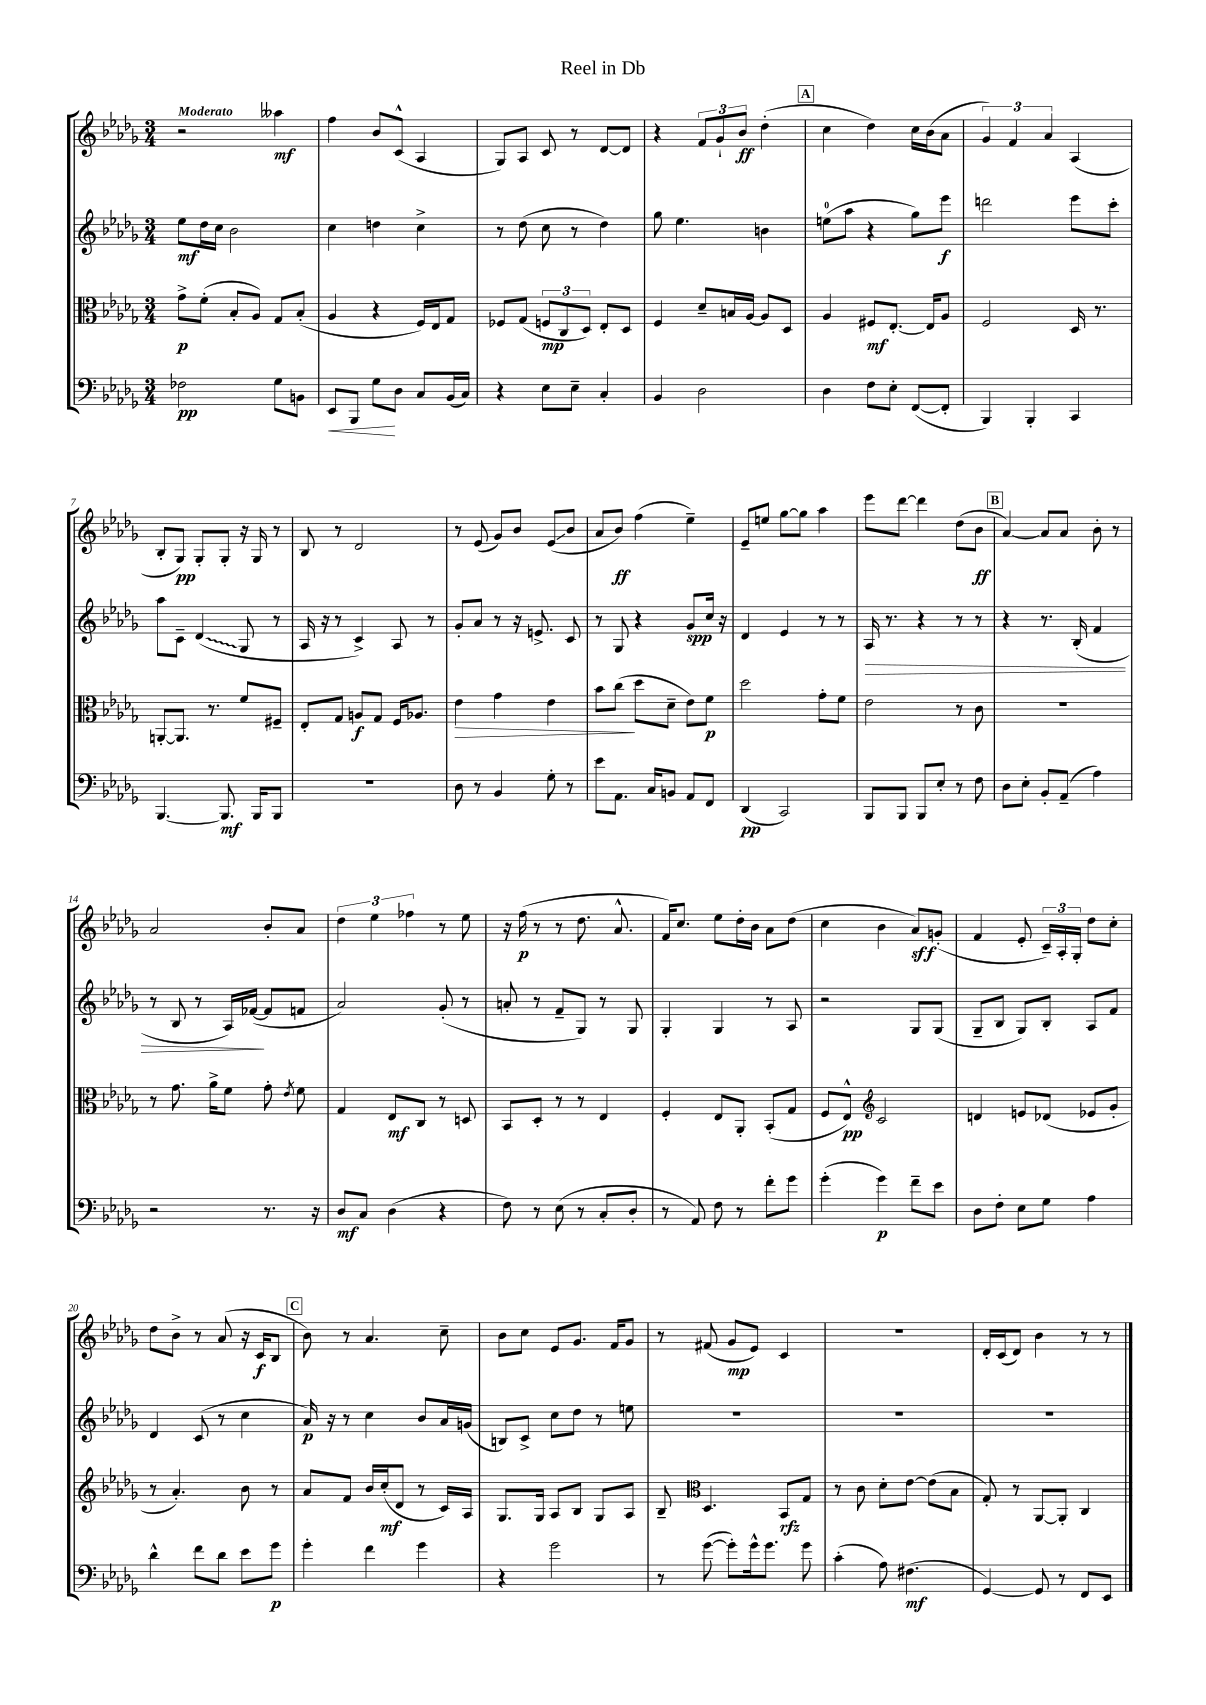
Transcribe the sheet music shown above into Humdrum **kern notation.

**kern	**kern	**kern	**kern
*staff4	*staff3	*staff2	*staff1
*clefF4	*clefC3	*clefG2	*clefG2
*k[b-e-a-d-g-]	*k[b-e-a-d-g-]	*k[b-e-a-d-g-]	*k[b-e-a-d-g-]
*M3/4	*M3/4	*M3/4	*M3/4
2F-	8g-^	8ee-	2r
.	(8f'	16dd-	.
.	.	16cc	.
.	8B-'	2b-	.
.	8A-)	.	.
8G-	8G-	.	4aa--
8BB	(8B-'	.	.
=	=	=	=
8EE-	4A-	4cc	4ff
8BBB-	.	.	.
8G-	4r	4dd	8b-
8D-	.	.	(8c^^
8C	16F)	4cc^	4A-
.	16E-	.	.
(16BB-	8G-	.	.
16C)	.	.	.
=	=	=	=
4r	8F-	8r	8G-)
.	(8G-	(8dd-	8A-
8E-	12F	8cc	8c
.	12C	.	.
8E-~	.	8r	8r
.	12D-)	.	.
4C'	8E-'	4dd-)	[8d-
.	8D-	.	8d-]
=	=	=	=
4BB-	4F	8gg-	4r
.	.	4.ee-	.
2D-	8d-~	.	12f
.	.	.	12g-`
.	16B	.	.
.	.	.	12b-
.	[16A-	.	.
.	8A-]	4b	(4dd-'
.	8D-	.	.
=	=	=	=
4D-	4A-	(8ee	4cc
.	.	8aa-	.
8F	8F#	4r	4dd-)
8E-'	[8.E-'	.	.
([8FF	.	8gg-)	16cc
.	16E-]	.	(16b-
8FF']	8A-	8eee-	8a-
=	=	=	=
4BBB-)	2F	2ddd	6g-)
.	.	.	6f
4BBB-'	.	.	.
.	.	.	6a-
4CC	16D-	8eee-	(4A-
.	8.r	.	.
.	.	8ccc'	.
=	=	=	=
[4.BBB-	[8AA'	8aa-	8B-'
.	8.AA]	8c~	8G-)
.	.	(4d-	8G-'
.	8.r	.	.
8.BBB-]	.	.	8G-'
.	8f	8G-	16r
16BBB-	.	.	16G-
8BBB-	8F#~	8r	8r
=	=	=	=
2.r	8E-'	16A-	8B-
.	.	16r	.
.	8G-	8r	8r
.	8A	4c^)	2d-
.	8G-	.	.
.	16F	8A-	.
.	8.A-	.	.
.	.	8r	.
=	=	=	=
8D-	4e-	8g-'	8r
8r	.	8a-	(8e-
4BB-	4g-	8r	8g-)
.	.	16r	8b-
.	.	8.e^	.
8G-'	4e-	.	(8e-
8r	.	8c	8b-
=	=	=	=
8e-	8b-	8r	8a-
8.AA-	(8cc	8G-	8b-)
.	8dd-	4r	(4ff
16C	.	.	.
8BB	8d-~	.	.
8AA-	8e-)	8g-	4ee-~)
8FF	8f	16cc	.
.	.	16r	.
=	=	=	=
(4DD-	2dd-	4d-	8e-~
.	.	.	8ee
2CC)	.	4e-	[8gg-
.	.	.	8gg-]
.	8g-'	8r	4aa-
.	8f	8r	.
=	=	=	=
8BBB-	2e-	16A-	8eee-
.	.	8.r	.
8BBB-	.	.	[8ddd-
8BBB-	.	4r	4ddd-]
8E-'	.	.	.
8r	8r	8r	(8dd-
8F	8c	8r	8b-
=	=	=	=
8D-	2.r	4r	[4a-)
8E-'	.	.	.
8BB-'	.	8.r	8a-]
(8AA-~	.	.	8a-
.	.	(16B-'	.
4A-)	.	4f	8b-'
.	.	.	8r
=	=	=	=
2r	8r	8r	2a-
.	8.g-	8B-	.
.	.	8r	.
.	16a-^	.	.
.	8f	16A-)	.
.	.	([16f-	.
8.r	8g-'	8f-]	8b-'
.	8qe-	.	.
.	8f	8f	8a-
16r	.	.	.
=	=	=	=
8D-	4G-	2a-)	6dd-
8C	.	.	.
.	.	.	6ee-
(4D-	8E-	.	.
.	.	.	6ff-
.	8C	.	.
4r	8r	(8g-'	8r
.	8D	8r	8ee-
=	=	=	=
8F)	8BB-	8a'	16r
.	.	.	(16ff
8r	8D-'	8r	8r
(8E-	8r	8f~	8r
8r	8r	8G-)	8.dd-
8C'	4E-	8r	.
.	.	.	8.a-^^
8D-'	.	8G-	.
=	=	=	=
8r	4F'	4G-'	16f)
.	.	.	8.cc
8AA-)	.	.	.
8F	8E-	4G-	8ee-
8r	8AA-'	.	16dd-'
.	.	.	16b-
8f'	(8BB-'	8r	8a-
8g-	8G-	8A-	(8dd-
=	=	=	=
(4g-'	8F	2r	4cc
.	8E-^^)	.	.
*	*clefG2	*	*
4g-)	2c	.	4b-
8f~	.	8G-	8a-)
8e-	.	(8G-	(8g'
=	=	=	=
8D-	4d	8G-~	4f
8F'	.	8B-	.
8E-	8e	8G-)	8e-'
8G-	(8d-	8B-'	24c~)
.	.	.	24A-'
.	.	.	24G-'
4A-	8e-	8A-	8dd-
.	8g-'	8f	8cc'
=	=	=	=
4d-^^	8r	4d-	8dd-
.	4.a-')	.	8b-^
8f	.	(8c	8r
8d-	.	8r	(8a-
8e-	8b-	4cc	16r
.	.	.	16c
8g-	8r	.	8B-
=	=	=	=
4g-'	8a-	16a-)	8b-)
.	.	16r	.
.	8f	8r	8r
4f	16b-	4cc	4.a-
.	(16cc'	.	.
.	8d-	.	.
4g-	8r	8b-	.
.	16c)	16a-	8cc~
.	16A-	(16g	.
=	=	=	=
4r	8.G-	8B)	8b-
.	.	8c^	8cc
.	16G-	.	.
2g-	8A-	8cc	8e-
.	8B-	8dd-	8.g-
.	8G-	8r	.
.	.	.	16f
.	8A-	8ee	8g-
=	=	=	=
8r	8B-~	2.r	8r
*	*clefC3	*	*
([8g-	4.D-	.	(8f#
8g-'])	.	.	8g-
16g-^^	.	.	8e-)
8.g-	.	.	.
.	8BB-	.	4c
8g-	8G-	.	.
=	=	=	=
(4c'	8r	2.r	2.r
.	8c	.	.
8A-)	8d-'	.	.
(4.F#	[8e-	.	.
.	(8e-]	.	.
.	8B-	.	.
=	=	=	=
[4GG-)	8G-')	2.r	16d-'
.	.	.	(16c
.	8r	.	8d-)
8GG-]	[8AA-	.	4b-
8r	8AA-']	.	.
8FF	4C	.	8r
8EE-	.	.	8r
==	==	==	==
*-	*-	*-	*-
